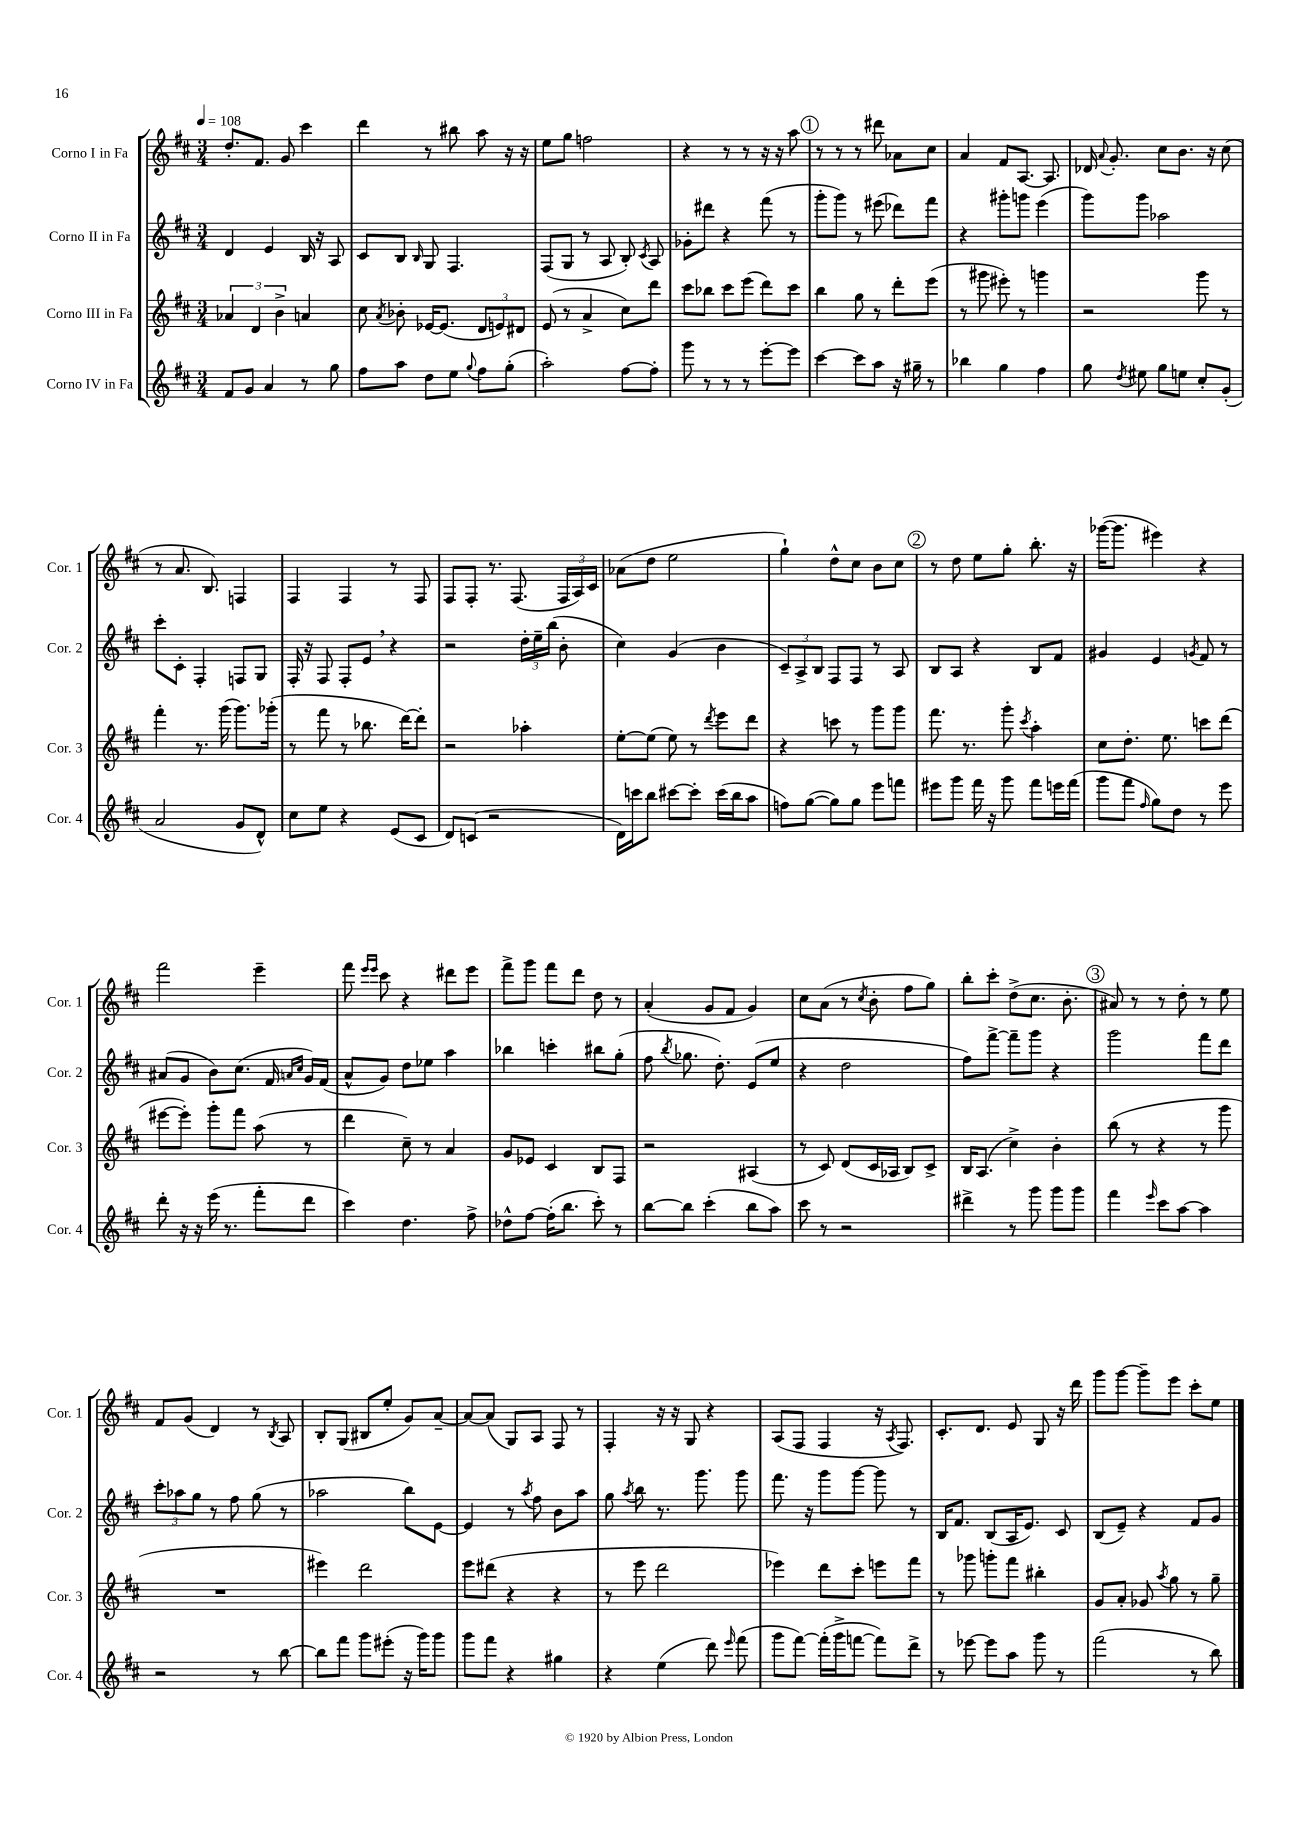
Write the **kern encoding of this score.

**kern	**kern	**kern	**kern
*part4	*part3	*part2	*part1
*staff4	*staff3	*staff2	*staff1
*I"Corno IV in Fa	*I"Corno III in Fa	*I"Corno II in Fa	*I"Corno I in Fa
*I'Cor. 4	*I'Cor. 3	*I'Cor. 2	*I'Cor. 1
*clefG2	*clefG2	*clefG2	*clefG2
*k[f#c#]	*k[f#c#]	*k[f#c#]	*k[f#c#]
*M3/4	*M3/4	*M3/4	*M3/4
*MM108	*MM108	*MM108	*MM108
=1	=1	=1	=1
8f#/L	6a-X/	4d/	8.dd'/L
8g/J	.	.	.
.	6d/	.	.
.	.	.	8.f#/J
4a/	.	4e/	.
.	6b^\	.	.
.	.	.	8g/
8r	4an/	16B/	4ccc#\
.	.	16r	.
8gg\	.	8A/	.
=2	=2	=2	=2
8ff#\L	8cc#\	8c#/L	4ddd\
.	8qa/	.	.
8aa\J	8b-X'\	8B/J	.
.	.	16qqB/	.
8dd\L	[16e-X/KL	8G/	8r
.	(8.e-/J]	.	.
8ee\J	.	4.F#/	8bb#X\
8qqgg/	.	.	.
8ff#\L	12d/L	.	8aa\
.	12en/)	.	.
(8gg'\J	.	.	16r
.	12d#X/J	.	.
.	.	.	16r
=3	=3	=3	=3
2aa'\)	(8e/	(8F#/L	8ee\L
.	8r	8G/J	8gg\J
.	4a^/	8r	2ffn\
.	.	8A/	.
[8ff#\L	8cc#\L)	8B'/)	.
.	.	8qc#/	.
8ff#'\J]	8ddd\J	8A/	.
=4	=4	=4	=4
8ggg\	8ccc#\L	8g-X'\L	4r
8r	8bb-X\J	8ddd#X\J	.
8r	8ccc#\L	4r	8r
8r	(8eee\J	.	8r
[8eee'\L	8ddd\L)	(8fff#\	16r
.	.	.	16r
8eee\J]	8ccc#\J	8r	8aa\
!!LO:REH:place=s1:t=1
=5	=5	=5	=5
[4ccc#\	4bb\	8ggg'\L	8r
.	.	8ggg\J)	8r
8ccc#\L]	8gg\	8r	8r
8aa\J	8r	(8eee#X\	8ddd#X\
16r	8ddd'\L	8ddd-X\L)	8a-X\L
16gg#X~\	.	.	.
8r	(8eee\J	8fff#\J	8cc#\J
=6	=6	=6	=6
4bb-X\	8r	4r	4a/
.	8ggg#X\	.	.
4gg\	8eee#X'\)	8ggg#X'\L	8f#/L
.	8r	8gggn\J	[8.A/J
4ff#\	4gggn\	(4eee\	.
.	.	.	8.A/]
=7	=7	=7	=7
8gg\	2r	8ggg\L)	16d-X/
.	.	.	8qqa/
.	.	.	8.g'/
8qdd/	.	.	.
8ee#X\	.	8ggg\J	.
8gg\L	.	2aa-X\	8cc#\L
8een\J	.	.	8.b\J
8cc#'/L	8ggg\	.	.
.	.	.	16r
(8g'/J	8r	.	(8cc#\
!!LO:LB:g=z
=8	=8	=8	=8
2a/	4fff#'\	8ccc#'\L	8r
.	.	8c#'\J	8.a/
.	8.r	4F#'/	.
.	.	.	8.B/)
.	(16ggg\	.	.
8g/L	8.ggg\L)	8Fn/L	4Fn/
8d^^/J)	.	8G/J	.
.	(16ggg-X'\Jk	.	.
=9	=9	=9	=9
8cc#\L	8r	16F#'/	4F#/
.	.	16r	.
8ee\J	8fff#\	8F#/	.
4r	8r	8F#'/L	4F#/
.	8.bb-X\	8e,/J	.
(8e/L	.	4r	8r
.	[16ddd\KL)	.	.
8c#/J	8ddd'\J]	.	8F#/
=10	=10	=10	=10
8d/L)	2r	2r	8F#/L
(8cn/J	.	.	8F#'/J
2r	.	.	8.r
.	.	.	(8.F#/
.	4aa-X'\	24dd'\LL	.
.	.	24ee~\	.
.	.	(24bb\JJ	.
.	.	8b'\	24F#/LL
.	.	.	24A/)
.	.	.	24c#/JJ
=11	=11	=11	=11
16d\LL)	[8ee'\L	4cc#\)	(8a-X\L
16cccn\J	.	.	.
8bb\J	(8ee\J]	.	8dd\J
[8ccc#X\L	8ee\)	(4g/	2ee\
8ccc#'\J]	8r	.	.
.	8qddd/	.	.
(16ccc#\LL	8eee\L	4b\	.
16bb\J	.	.	.
8aa\J	8ddd\J	.	.
=12	=12	=12	=12
8ffn\L)	4r	12c#~/L)	4gg`\)
.	.	12A^/	.
([8gg\J	.	.	.
.	.	12B/J	.
8gg\L])	8cccn\	8F#/L	8dd^^\L
8gg\J	8r	8F#/J	8cc#\J
8eee\L	8ggg\L	8r	8b\L
8fffn\J	8ggg\J	8A/	8cc#\J
!!LO:REH:place=s1:t=2
=13	=13	=13	=13
8eee#X\L	8.fff#\	8B/L	8r
8ggg\J	.	8A/J	8dd\
.	8.r	.	.
16fff#\	.	4r	8ee\L
16r	.	.	.
8ggg\	8ggg'\	.	8gg'\J
.	8qccc#/	.	.
8fff#\L	4aa'\	8B/L	8.bb'\
16eeen\L	.	8f#/J	.
(16fff#\JJ	.	.	16r
=14	=14	=14	=14
8ggg\L	8cc#\L	4g#X/	([16ggg-X\KL
.	.	.	8.ggg-\J]
8fff#\J	8.dd'\J	.	.
16qqff#/	.	.	.
8gg\L)	.	4e/	4eee#X\)
.	8.ee\	.	.
8dd\J	.	.	.
.	.	8qgn/	.
8r	8cccn\L	8f#/	4r
8eee\	(8ddd\J	8r	.
!!LO:LB:g=z
=15	=15	=15	=15
8ddd'\	[8eee#X\L	(8a#X/L	2fff#\
16r	8eee#'\J])	8g/J	.
16r	.	.	.
(16eee\	8ggg'\L	8b\L)	.
8.r	.	.	.
.	8fff#\J	(8.cc#\J	.
8fff#'\L	(8aa\	.	4eee~\
.	.	16f#/	.
.	.	16qqan/LL	.
.	.	16qqcc#/JJ	.
8ddd\J	8r	16g/LL)	.
.	.	(16f#/JJ	.
=16	=16	=16	=16
4ccc#\)	4ddd\	8a^^/L	8fff#\
.	.	.	16qqeee/LL
.	.	.	16qqeee/JJ
.	.	8g/J)	8ccc#\
4.dd\	8cc#~\)	8dd\L	4r
.	8r	8ee-X\J	.
.	4a/	4aa\	8ddd#X\L
8ff#^\	.	.	8eee\J
=17	=17	=17	=17
8dd-X^^\L	8g/L	4bb-X\	8fff#^\L
[8ff#\J	8e-X/J	.	8ggg\J
(16ff#'\KL]	4c#/	4cccn'\	8fff#\L
8.bb\J	.	.	.
.	.	.	8ddd\J
8ccc#'\)	8B/L	8bb#X\L	8dd\
8r	8F#/J	(8gg'\J	8r
=18	=18	=18	=18
[8bb\L	2r	8ff#\	(4a'/
.	.	8qbb/	.
8bb\J]	.	8.gg-X\	.
(4ccc#'\	.	.	8g/L
.	.	8.dd'\)	.
.	.	.	8f#/J
8bb\L	(4A#X/	(8e/L	4g/)
8aa\J)	.	8ee/J	.
=19	=19	=19	=19
8ccc#\	8r	4r	8cc#\L
8r	8c#/)	.	(8a\J
2r	(8d/L	2dd\	8r
.	.	.	8qcc#/
.	16c#/L	.	8b'\
.	16A-X/JJ	.	.
.	8B/L)	.	8ff#\L
.	8c#^/J	.	8gg\J)
=20	=20	=20	=20
4ddd#X^\	16B/KL	8ff#\L)	8bb'\L
.	(8.A/J	.	.
.	.	[8fff#^\J	8ccc#'\J
8r	4cc#^\)	8fff#~\L]	(8dd^\L
8ggg\	.	8ggg\J	8.cc#\J
8ggg\L	4b'\	4r	.
.	.	.	8.b'\
8ggg\J	.	.	.
!!LO:REH:place=s1:t=3
=21	=21	=21	=21
4fff#\	(8bb\	2ggg\	8a#X/)
.	8r	.	8r
16qqeee/	.	.	.
8ccc#\L	4r	.	8r
[8aa\J	.	.	8dd'\
4aa\]	8r	8fff#\L	8r
.	8ggg\	8ddd\J	8ee\
!!LO:LB:g=z
=22	=22	=22	=22
2r	2.r	12ccc#'\L	8f#/L
.	.	12aa-X\	.
.	.	.	(8g/J
.	.	12gg\J	.
.	.	8r	4d/)
.	.	8ff#\	.
8r	.	(8gg\	8r
.	.	.	8qB/
[8bb\	.	8r	8A/
=23	=23	=23	=23
8bb\L]	4eee#X\)	2aa-X\	8B'/L
8fff#\J	.	.	(8G/J
8ggg\L	2ddd\	.	8B#X/L
(8eee#X'\J	.	.	8ee'/J
16r	.	8bb\L)	8g/L)
16ggg\KL)	.	.	.
8ggg\J	.	[8e\J	[8a~/J
=24	=24	=24	=24
8ggg\L	8eee\L	4e/]	8a/L_
8fff#\J	(8ddd#X\J	.	(8a/J]
4r	4r	8r	8G/L)
.	.	8qaa/	.
.	.	8ff#\	8A/J
4gg#X\	4r	8b\L	8F#/
.	.	8aa\J	8r
=25	=25	=25	=25
4r	8r	8gg\	4F#'/
.	.	8qaa/	.
.	8eee\	8bb\	.
(4ee\	2ddd\	8.r	16r
.	.	.	16r
.	.	.	8G/
.	.	8.ggg\	.
8ddd\)	.	.	4r
16qqeee/	.	.	.
(8fff#\	.	8ggg\	.
=26	=26	=26	=26
8ggg\L	4eee-X\)	8.fff#\	(8A/L
[8fff#\J)	.	.	8F#/J
.	.	16r	.
(16fff#'\LL]	8ddd\L	8ggg\L	4F#/
16ggg^\J	.	.	.
[8fffn\J	8ccc#'\J	[8ggg\J	.
8fff\L])	8eeen\L	8ggg\]	16r
.	.	.	8qA/
.	.	.	8.F#/)
8ddd^\J	8fff#\J	8r	.
=27	=27	=27	=27
8r	8r	16B/KL	8.c#'/L
.	.	8.f#/J	.
[8eee-X\	8ggg-X\	.	.
.	.	.	8.d/J
8eee-\L]	8gggn'\L	(8B/L	.
8aa\J	8fff#\J	16A/K	8e/
.	.	8.e/J)	.
8ggg\	4bb#X'\	.	8G/
8r	.	8c#/	16r
.	.	.	16ddd\
=28	=28	=28	=28
(2fff#\	8g/L	(8B/L	8ggg\L
.	8a'/J	8e~/J)	[8ggg\J
.	8g-X/	4r	8ggg~\L]
.	8qaa/	.	.
.	8gg\	.	8eee\J
8r	8r	8f#/L	8ccc#'\L
8bb\)	8gg~\	8g/J	8ee\J
==	==	==	==
*-	*-	*-	*-
